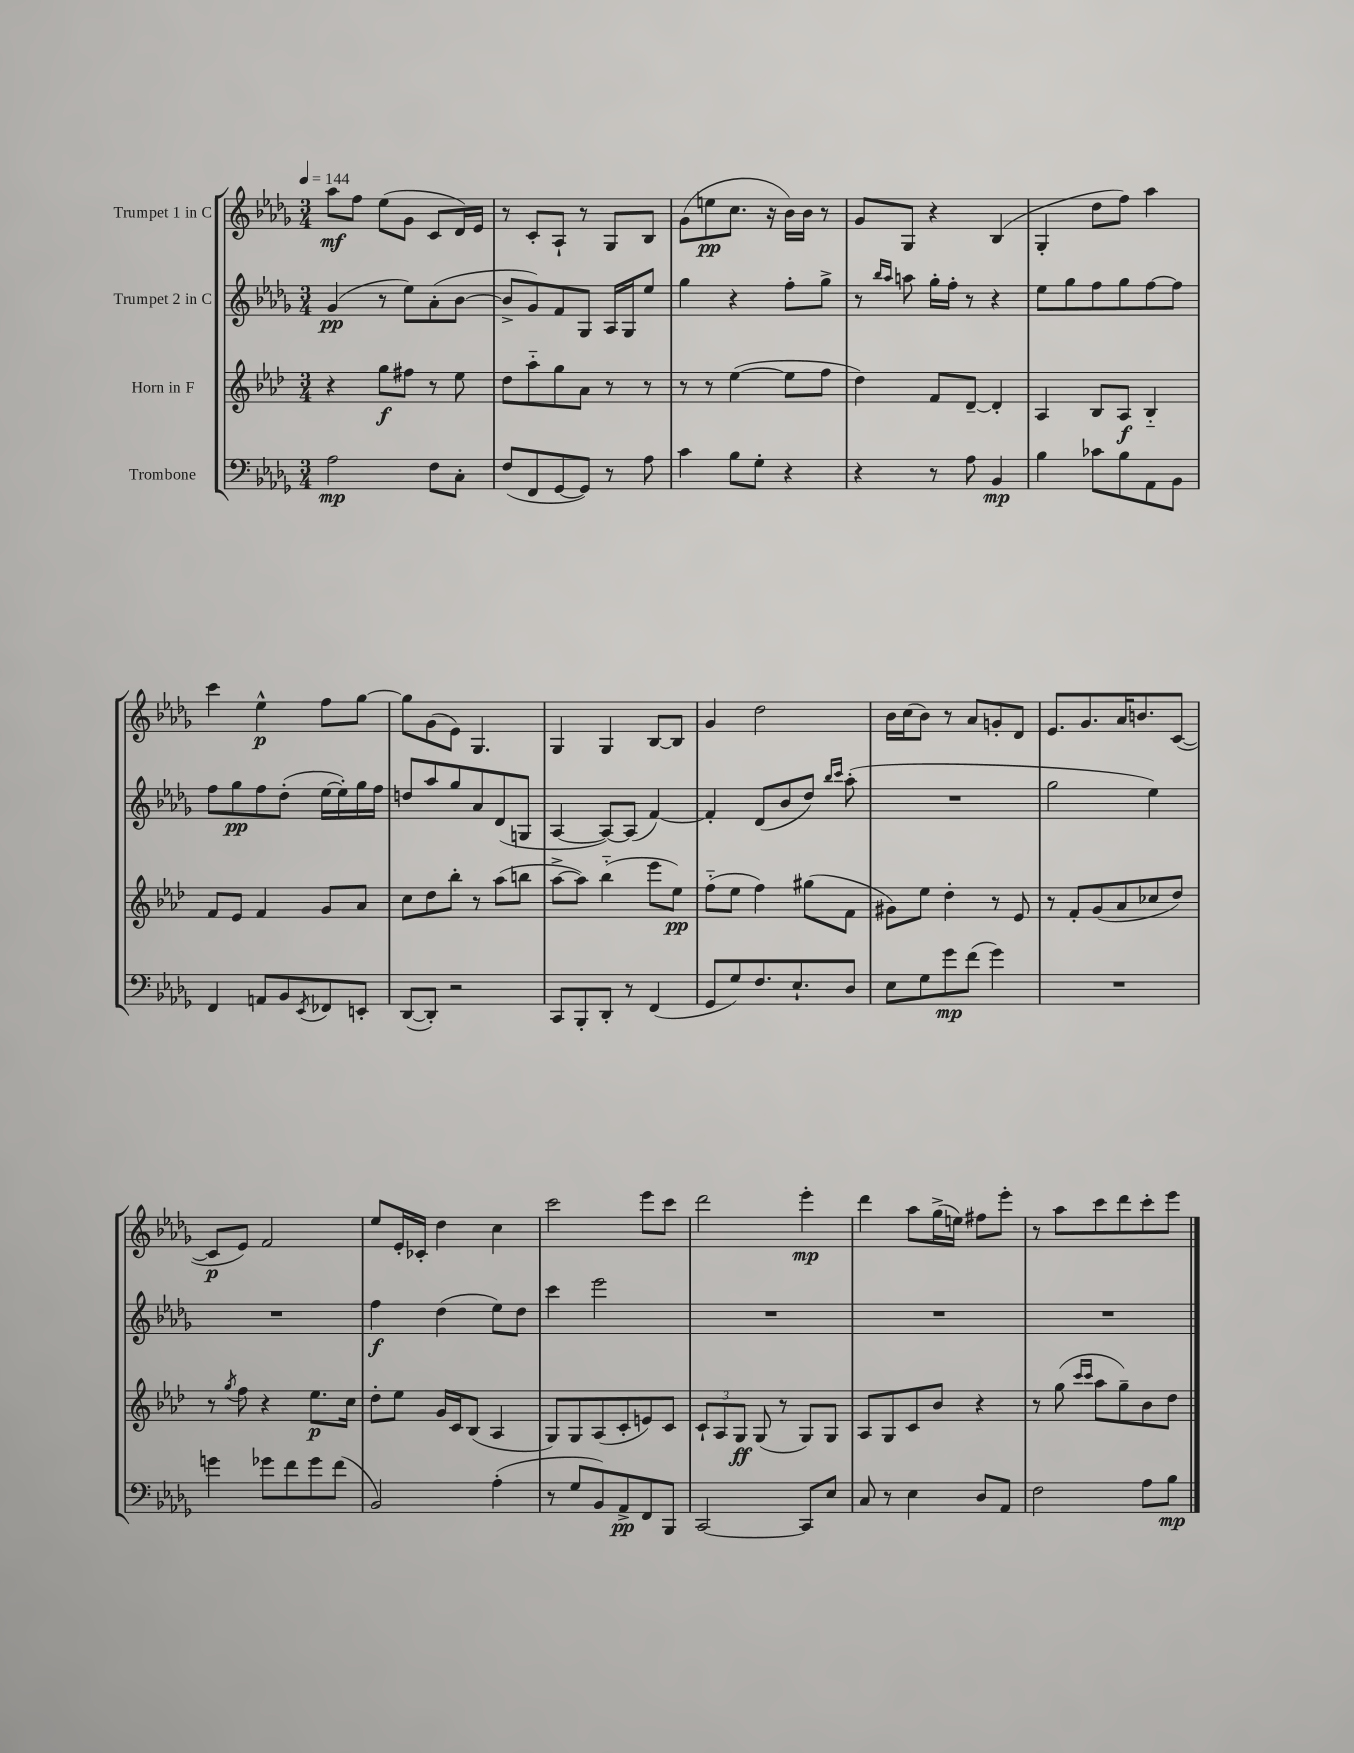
<<
\new StaffGroup <<
\new Staff = "s0" \with { instrumentName = "Trumpet 1 in C" } {
    \clef treble \key des \major \numericTimeSignature \time 3/4 \tempo 4 = 144
    aes''8\mf f''8 ees''8( ges'8 c'8 des'16) ees'16 |
    r8 c'8-. aes8-! r8 ges8 bes8 |
    ges'8( e''8\pp c''8. r16 bes'16) bes'16 r8 |
    ges'8 ges8 r4 bes4( |
    ges4-. des''8 f''8) aes''4 |
    c'''4 ees''4-^\p f''8 ges''8~ |
    ges''8 ges'8( ees'8) ges4. |
    ges4 ges4 bes8~ bes8 |
    ges'4 des''2 |
    bes'16 c''16( bes'8) r8 aes'8 g'8-. des'8 |
    ees'8. ges'8. aes'16 b'8. c'8~( |
    c'8\p ees'8) f'2 |
    ees''8 ees'16-. ces'16-. des''4 c''4 |
    c'''2 ees'''8 c'''8 |
    des'''2 ees'''4-.\mp |
    des'''4 aes''8 ges''16->( e''16) fis''8 ees'''8-. |
    r8 aes''8 c'''8 des'''8 c'''8-. ees'''8 \bar "|." |
}
\new Staff = "s1" \with { instrumentName = "Trumpet 2 in C" } {
    \clef treble \key des \major \numericTimeSignature \time 3/4
    ges'4\pp( r8 ees''8) aes'8-.( bes'8~ |
    bes'8-> ges'8) f'8 ges8 aes16 ges16 ees''8 |
    ges''4 r4 f''8-. ges''8-> |
    r8 \grace { bes''16 aes''16 } a''8 ges''16-. f''16-. r8 r4 |
    ees''8 ges''8 f''8 ges''8 f''8~ f''8 |
    f''8 ges''8\pp f''8 des''8-.( ees''16~ ees''16-.) ges''16 f''16 |
    d''8 aes''8 ges''8 aes'8 des'8( g8 |
    aes4~ aes8~) aes8( f'4~) |
    f'4-. des'8( bes'8 des''8) \grace { bes''16 c'''16 } aes''8-.( |
    R2. |
    ges''2 ees''4) |
    R2. |
    f''4\f des''4( ees''8) des''8 |
    c'''4 ees'''2 |
    R2. |
    R2. |
    R2. \bar "|." |
}
\new Staff = "s2" \with { instrumentName = "Horn in F" } {
    \clef treble \key aes \major \numericTimeSignature \time 3/4
    r4 g''8\f fis''8 r8 ees''8 |
    des''8 aes''8-_ g''8 aes'8 r8 r8 |
    r8 r8 ees''4~( ees''8 f''8 |
    des''4) f'8 des'8~-- des'4-. |
    aes4 bes8 aes8\f bes4-_ |
    f'8 ees'8 f'4 g'8 aes'8 |
    c''8 des''8 bes''8-. r8 aes''8( b''8 |
    aes''8~-> aes''8) bes''4-_( ees'''8 ees''8\pp) |
    f''8-_( ees''8 f''4) gis''8( f'8 |
    gis'8) ees''8 des''4-. r8 ees'8 |
    r8 f'8-. g'8( aes'8 ces''8 des''8) |
    r8 \acciaccatura { g''8 } f''8 r4 ees''8.\p c''16 |
    des''8-. ees''8 g'16 c'16 bes8( aes4 |
    g8) g8 aes8( c'8-. e'8) c'8 |
    \tuplet 3/2 { c'8-! aes8 g8\ff } g8( r8 g8) g8 |
    aes8 g8 c'8 bes'8 r4 |
    r8 g''8( \grace { c'''16 c'''16 } aes''8 g''8--) bes'8 des''8 \bar "|." |
}
\new Staff = "s3" \with { instrumentName = "Trombone" } {
    \clef bass \key des \major \numericTimeSignature \time 3/4
    aes2\mp f8 c8-. |
    f8( f,8 ges,8~ ges,8) r8 aes8 |
    c'4 bes8 ges8-. r4 |
    r4 r8 aes8 bes,4\mp |
    bes4 ces'8 bes8 aes,8 bes,8 |
    f,4 a,8 bes,8 \acciaccatura { ees,8 } fes,8 e,8-. |
    des,8~( des,8-.) r2 |
    c,8 bes,,8-. des,8-. r8 f,4( |
    ges,8 ges8) f8. ees8.-! des8 |
    ees8 ges8 ges'8\mp f'8( ges'4) |
    R2. |
    g'4 ges'8 f'8 ges'8 f'8( |
    bes,2) aes4-.( |
    r8 ges8 bes,8) aes,8->\pp f,8 bes,,8 |
    c,2~ c,8 ees8 |
    c8 r8 ees4 des8 aes,8 |
    f2 aes8 bes8\mp \bar "|." |
}
>>
>>
\layout { \context { \Score \remove "Bar_number_engraver" } }
